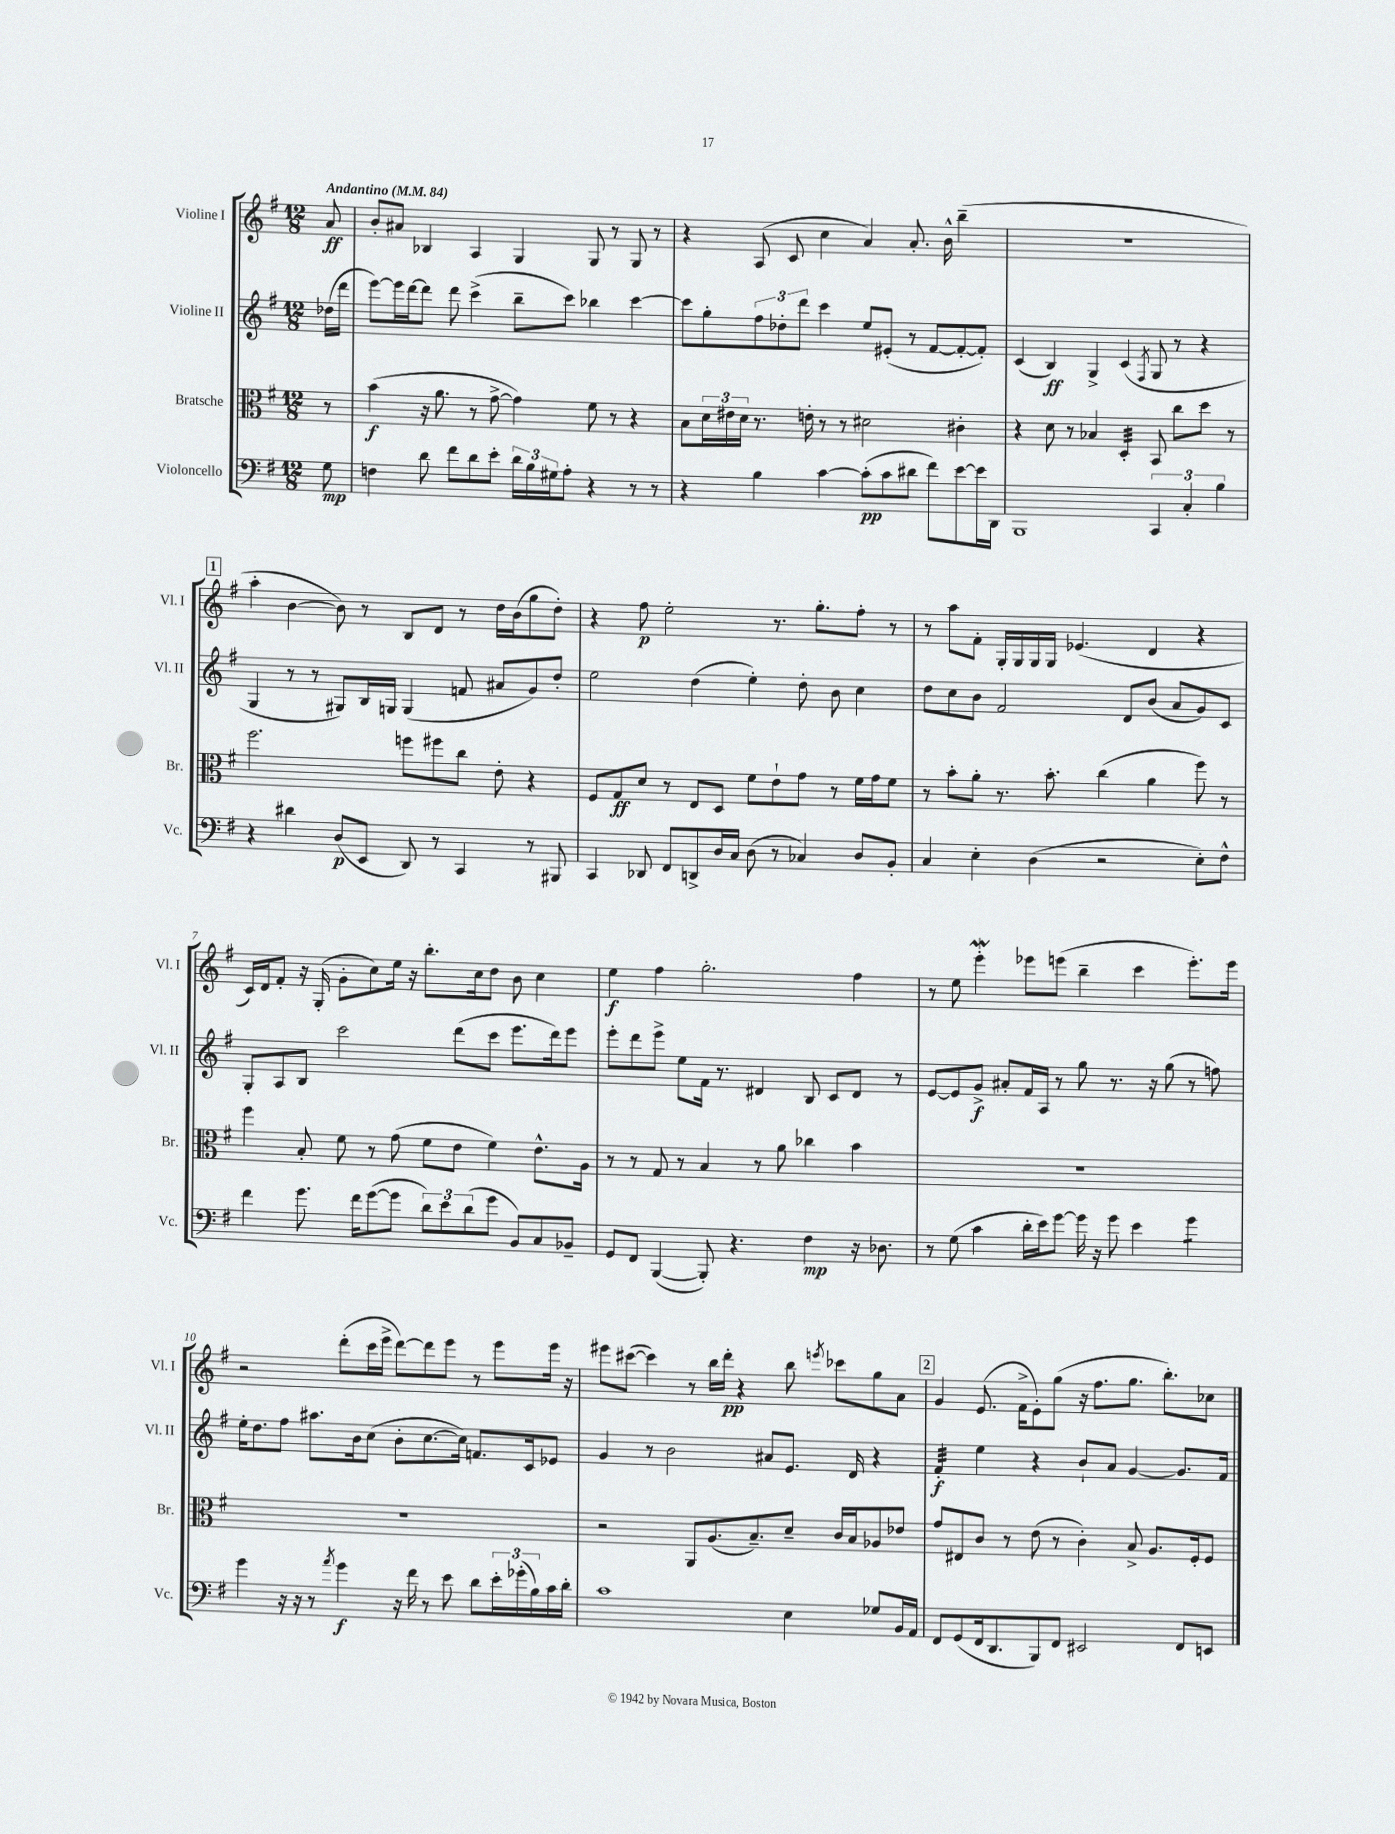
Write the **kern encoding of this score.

**kern	**kern	**kern	**kern
*staff4	*staff3	*staff2	*staff1
*clefF4	*clefC3	*clefG2	*clefG2
*k[f#]	*k[f#]	*k[f#]	*k[f#]
*M12/8	*M12/8	*M12/8	*M12/8
*MM84	*MM84	*MM84	*MM84
8G\	8r	(16dd-\LL	8a/
.	.	16ddd\JJ	.
=	=	=	=
4F\	(4b\	[8eee\L)	8b'/L
.	.	16eee\]L	8a#/J
.	.	[16ddd\J	.
8d\	16r	8ddd\]J	4B-/
.	8.a\	.	.
8f#\L	.	8ddd\	.
8d\	8r	(4ccc^\	4A/
8e'\J	[8g^\	.	.
24d\LL	4g\])	8bb~\L	4G/
24B\	.	.	.
24G#\J	.	.	.
8A'\J	.	8ccc\J)	.
4r	8f#\	4bb-\	8G/
.	8r	.	8r
8r	4r	[4ccc\	8G/
8r	.	.	8r
=	=	=	=
4r	8B\L	8ccc\]L	4r
.	24d\L	8gg'\	.
.	24e#\	.	.
.	24d\JJ	.	.
4B\	8.r	12ff#\	(8A/
.	.	12dd-'\	.
.	.	.	8c/
.	.	12ddd\J	.
.	16e'\	.	.
[4c\	8r	4ccc\	4cc\
.	8r	.	.
(8c'\]L	2d#\	8ee/L	4a/)
8c\	.	(8e#'/J	.
8d#\J	.	8r	8.a'/
8f#\L)	.	[8f#/L	.
.	.	.	16b^^\
[8e\	4c#'\	8f#'/_	(4bb~\
16e\]L	.	8f#'/]J)	.
16DD\JJ	.	.	.
=	=	=	=
1BBB	4r	(4c/	1.r
.	8d\	4B/)	.
.	8r	.	.
.	4B-/	4G^/	.
.	4D'/	(4c/	.
.	.	8qF#/	.
6CC/	8BB/	8G/	.
.	8cc\L	8r	.
6C'/	.	.	.
.	8dd\J	4r	.
6B\	.	.	.
.	8r	.	.
=	=	=	=
4r	2.ff#\	4G/	4aa'\
4d#\	.	8r	[4b\
.	.	8r	.
(8D/L	.	8G#/L)	8b\])
8EE/J	.	16B/L	8r
.	.	16G/JJ	.
8DD/)	8ff\L	(4G/	8B/L
8r	8ff#\	.	8d/J
4CC/	8cc\J	8f/	8r
.	8e'\	8a#/L	16dd\LL
.	.	.	(16b\J
8r	4r	8g/)	8gg\
8BBB#/	.	8dd'/J	8dd'\J)
=	=	=	=
4CC/	8F#/L	2ee\	4r
.	8G/	.	.
8DD-/	8d/J	.	8ff#\
8FF#/L	8r	.	2ee'\
8DD^/	8E/L	(4dd\	.
16D/L	8D/J	.	.
16C/JJ	.	.	.
(8D\	8f#\L	4ee'\)	.
8r	8e`\	.	8.r
4C-/)	8g\J	8dd'\	.
.	.	.	8.gg'\L
.	8r	8b\	.
8D/L	16f#\LL	4cc\	8ff#'\J
.	16g\J	.	.
8BB'/J	8f#\J	.	8r
=	=	=	=
4C/	8r	8dd\L	8r
.	8b'\L	8cc\	8aa\L
4E'\	8a'\J	8b\J	8f#'\J
.	8.r	2f#/	16G'/LL
.	.	.	16G/
(4D\	.	.	16G/
.	8.b'\	.	16G/JJ
.	.	.	(4.e-/
2r	(4cc\	.	.
.	.	8d/L	.
.	4a\	(8b/J	4d/
.	.	8a/L	.
8E'\L)	8ff#\)	8g/)	4r
8F#^^\J	8r	8c/J	.
=	=	=	=
4f#\	4ff#\	8G'/L	16c/LL)
.	.	.	16d/J
.	.	8A/	8f#'/J
8.g\	8B'/	8B/J	16r
.	.	.	(16G'/
.	8f#\	2ccc\	8g'\L
16f#\LK	.	.	.
([8g\	8r	.	8cc\)
8g\]J	(8g\	.	16ee\Jk
.	.	.	16r
12d\L)	8f#\L	.	8.bb'\L
12e\	.	.	.
.	8e\J	(8ddd\L	.
(12d\	.	.	.
.	.	.	16cc\k
8g\J	4f#\)	8ccc\J	8dd\J
8BB/L)	.	8.eee\L	8b\
8C/	8.e^^\L	.	4cc\
.	.	16ddd\k)	.
8BB-~/J	.	8eee\J	.
.	16A\Jk	.	.
=	=	=	=
8GG/L	8r	8eee'\L	4ee\
8FF#/J	8r	8ddd\	.
([4BBB/	8G/	8eee^\J	4ff#\
.	8r	8ee\L	.
8BBB'/])	4B/	16f#\Jk	2.gg'\
.	.	8.r	.
4.r	.	.	.
.	8r	4d#/	.
.	8a\	.	.
4F#\	4cc-\	8B/	.
.	.	8c/L	.
16r	4b\	8d#/J	4ff#\
8.D-\	.	.	.
.	.	8r	.
=	=	=	=
8r	1.r	[8e/L	8r
(8G\	.	8e/]	8ee\
4c\	.	8g^/J	4eee'\
.	.	8a#'/L	.
16d'\LL	.	16f#/L	8eee-\L
16e\J)	.	16A/JJ	.
[8g\J	.	8r	(8eee\J
16g\]	.	8gg\	4bb~\
16r	.	.	.
8g\	.	8.r	.
4e\	.	.	4ccc\
.	.	16r	.
.	.	(8gg\	.
4g\	.	8r	8.eee'\L)
.	.	8ff\)	.
.	.	.	16eee\Jk
=	=	=	=
4g\	1.r	16ee'\LK	2r
.	.	8.dd\	.
16r	.	8ff#\J	.
16r	.	.	.
8r	.	8.aa#\L	.
8qa/	.	.	.
4g\	.	.	(8ddd'\L
.	.	16b\k	.
.	.	(8cc\J	16ccc\L
.	.	.	16eee^\JJ
16r	.	8b'\L	[8ddd\L)
16f#\	.	.	.
8r	.	[8.cc\	8ddd\]
8e\	.	.	8eee\J
.	.	16cc\]Jk)	.
8d\L	.	8.f/L	8r
24e'\L	.	.	8eee\L
(24g-'\	.	.	.
.	.	16c/k	.
24B\)	.	.	.
16c\	.	8e-/J	16eee\Jk
16d'\JJ	.	.	16r
=	=	=	=
1c	2r	4g/	8eee#\L
.	.	.	([8ccc#\J
.	.	8r	4ccc#\])
.	.	2b\	.
.	8AA/L	.	8r
.	(8.A/	.	16bb\LL
.	.	.	16ddd'\JJ
.	.	.	4r
.	8.B~/)	.	.
.	.	8a#/L	.
4E\	8d~/J	8.e/J	8bb\
.	.	.	8qeee/
.	16c/LL	.	8ccc-\L
.	16B/J	16d/	.
8G-/L	8A-/	4r	8gg\
16BB/L	8e-/J	.	8a\J
16AA/JJ	.	.	.
=	=	=	=
8FF#/L	8g/L	4f#'/	4g/
(8GG/	8E#/	.	.
16FF#/k	8c/J	4ee\	(8.e/
8.DD/	.	.	.
.	8r	.	.
.	.	.	16f#^\LK
8BBB/)	(8e\	4r	8e'\)
8FF#/J	8r	.	(8gg\J
2EE#/	4c'\)	8b`/L	16r
.	.	.	8.ff#\L
.	.	8a/J	.
.	8B^/	[4g/	8.gg\J
.	8.A/L	.	.
.	.	.	8.bb'\L)
8FF#/L	.	8.g/]L	.
.	16F#'/k	.	.
8EE/J	8F#/J	.	8cc-\J
.	.	16f#/Jk	.
==	==	==	==
*-	*-	*-	*-
